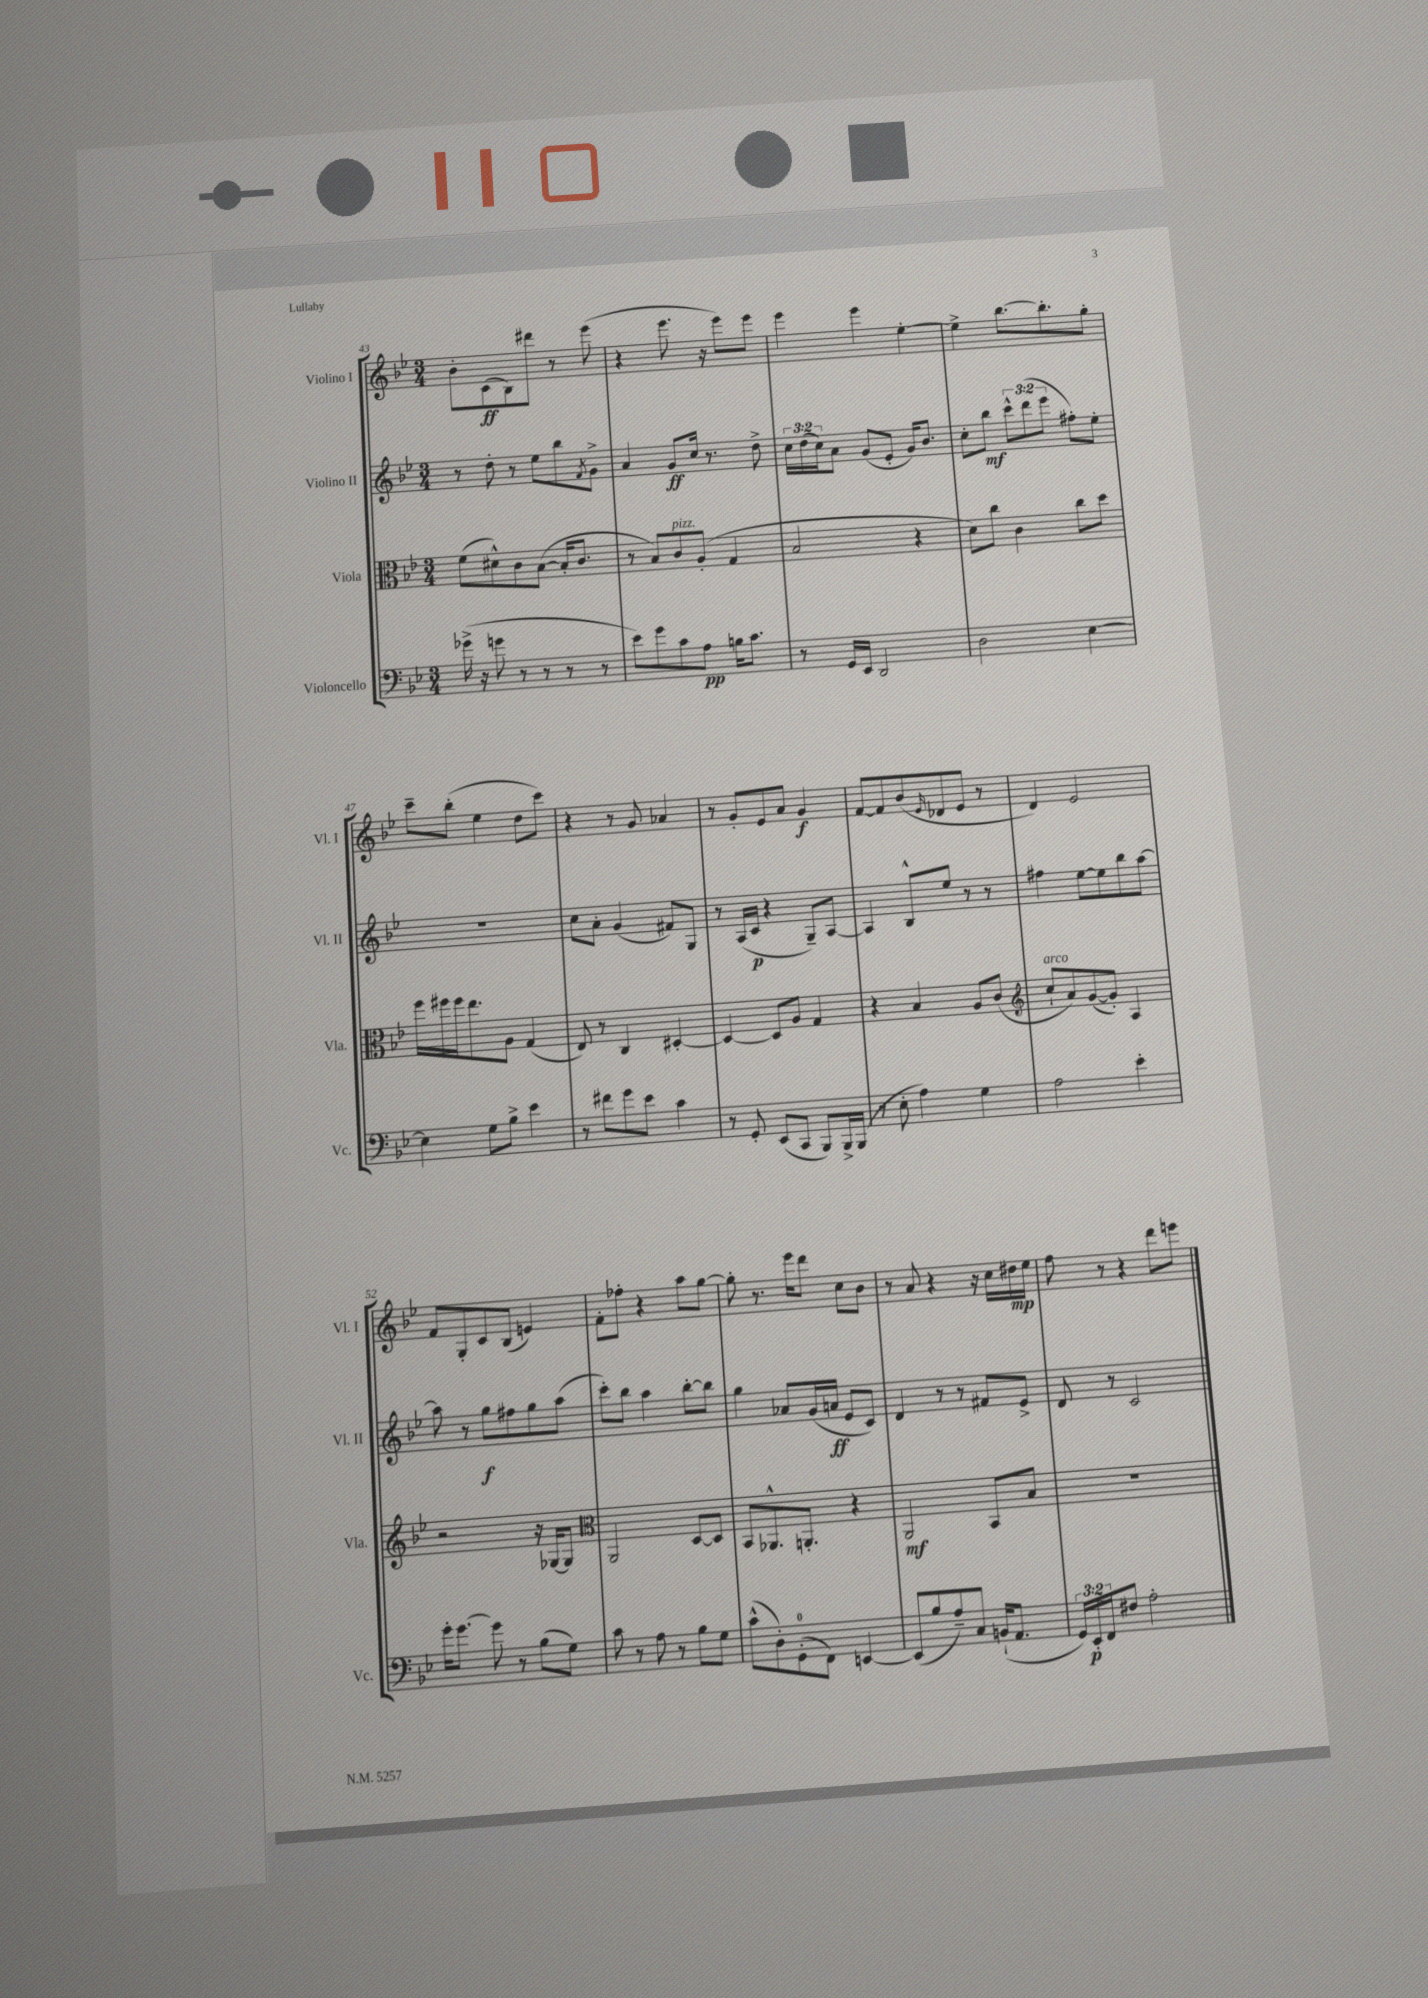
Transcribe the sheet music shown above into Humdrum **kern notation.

**kern	**kern	**kern	**kern
*staff4	*staff3	*staff2	*staff1
*clefF4	*clefC3	*clefG2	*clefG2
*k[b-e-]	*k[b-e-]	*k[b-e-]	*k[b-e-]
*M3/4	*M3/4	*M3/4	*M3/4
(16g-^	(8f	8r	8b-'
16r	.	.	.
8g	8d#^^)	8dd'	(8c
8r	8c	8r	8B-)
8r	([8B-	8ee-	8ddd#
8r	16B-']	8bb-	8r
.	8.c	.	.
.	.	8qf	.
8r	.	8g^	(8eee-
=	=	=	=
8e-)	8r	4a	4r
8g	8B-)	.	.
8c	8c	8g	8.eee-
8A	(8A'	16cc	.
.	.	8.r	16r
16B	4G	.	8eee-)
8.c	.	.	.
.	.	8dd^	8eee-
=	=	=	=
8r	2B-	24cc	4eee-
.	.	(24dd	.
.	.	24cc)	.
16GG	.	8a	.
16EE-	.	.	.
2DD	.	(8g	4eee-
.	.	8e-'	.
.	4r	16g)	[4ee-'
.	.	8.b-	.
=	=	=	=
2D	8d)	8cc'	4ee-^]
.	8cc	8bb-	.
.	4c	12ccc^^	[8.bb-
.	.	(12ddd	.
.	.	12eee-	.
.	.	.	8.bb-']
[4E-	8cc	8ff#')	.
.	8dd	8ee-'	8gg'
=	=	=	=
4E-]	16ff	2.r	8ccc~
.	16ff#	.	.
.	16ff#	.	(8bb-'
.	8.ee-	.	.
8G	.	.	4ee-
8B-^	8A	.	.
4e-	(4G	.	8dd
.	.	.	8ccc)
=	=	=	=
8r	8E-)	8cc	4r
8f#	8r	8a'	.
8g	4C	(4g	8r
8e-	.	.	8g
4c	[4D#'	8f#)	4a-
.	.	8G	.
=	=	=	=
8r	4D#_	8r	8r
8GG'	.	(16A	8g'
.	.	16c	.
(8EE-	8D#]	4r	8e-
8CC	8A	.	8a
8BBB-)	4G	8G~)	4g
16BBB-^	.	[8A	.
(16BBB-	.	.	.
=	=	=	=
8r	4r	4A]	[8f
8E-'	.	.	8f]
4A)	4B-	8B-^^	(8b-
.	.	.	16qqe-
.	.	8ee-	8d-
4G	8A	8r	8e-
.	(8c	8r	8r
=	=	=	=
*	*clefG2	*	*
2A	8cc`	4ff#	4d)
.	8a)	.	.
.	([8g	[8ee-	2e-
.	8g'])	8ee-]	.
4e-'	4A	8bb-	.
.	.	[8aa	.
=	=	=	=
16g'	2r	8aa]	8f
[8.g	.	.	.
.	.	8r	8G'
8g]	.	8gg	8c
8r	.	8ff#	(8B-
(8B-	16r	8gg	4e)
.	[16G-	.	.
8G)	8G-]	(8aa	.
=	=	=	=
*	*clefC3	*	*
8c	2AA	8ccc')	8f'
8r	.	8bb-	8ff-'
8A	.	4aa	4r
8r	.	.	.
8B-	[8D	[8bb-'	8aa
8G	8D]	8bb-]	[8gg
=	=	=	=
(8c^^	8BB-	4gg	8gg']
8D')	8.AA-^^	.	8.r
(8GG'	.	8a-	.
.	8.AA'	.	16eee-
8FF)	.	(16g	8ddd
.	.	16a	.
[4EE	4r	8e-	8cc
.	.	8c)	8b-
=	=	=	=
(8EE]	2AA	4d	8r
8B-	.	.	8a
8A~)	.	8r	4r
8C	.	8r	.
(16BB`	8BB-	8f#	16r
8.AA	.	.	16cc
.	8B-	8e-^	16dd#
.	.	.	16ee-
=	=	=	=
24GG)	2.r	8d	8ff
24EE-'	.	.	.
24FF	.	.	.
8F#	.	8r	8r
2A'	.	2c	4r
.	.	.	8ddd
.	.	.	8eee
==	==	==	==
*-	*-	*-	*-
